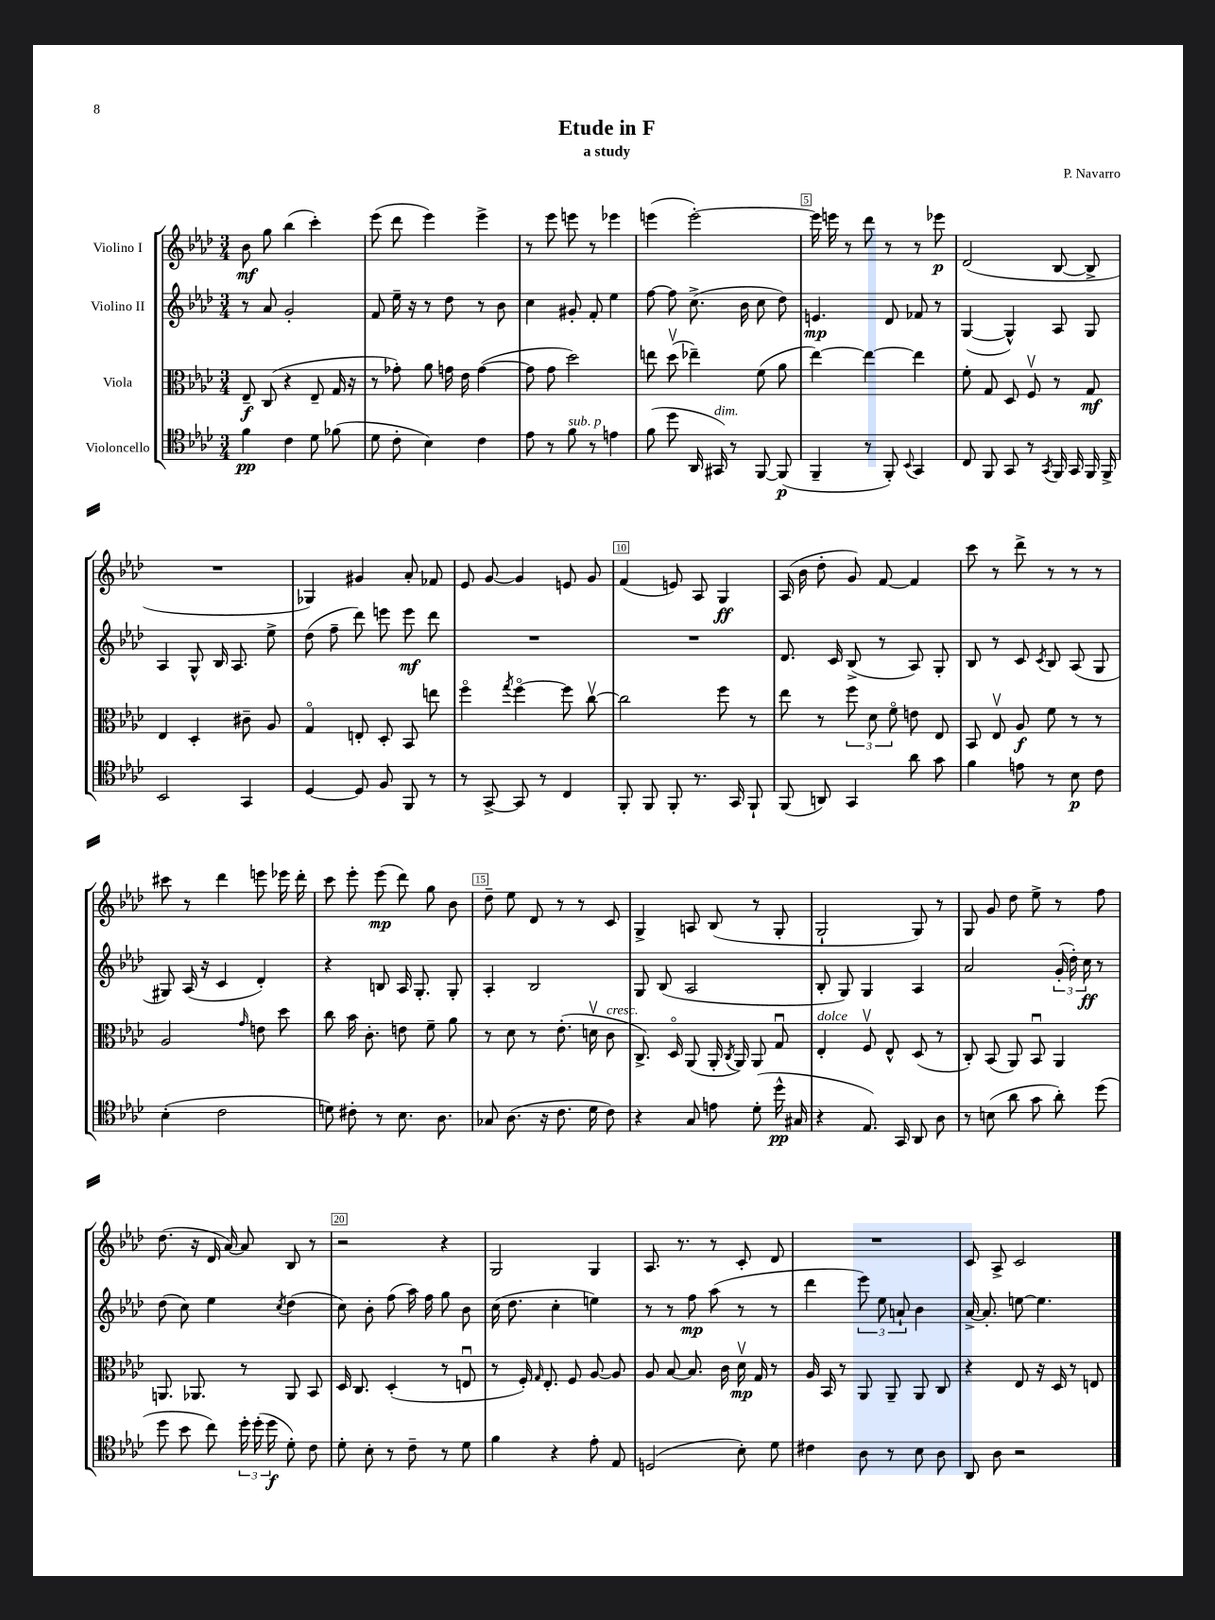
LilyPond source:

\header { title = "Etude in F" composer = "P. Navarro" subtitle = "a study" }
<<
\new StaffGroup <<
\new Staff = "s0" \with { instrumentName = "Violino I" } {
    \clef treble \key aes \major \numericTimeSignature \time 3/4
    \autoBeamOff bes'8\mf g''8 bes''4( c'''4-.) |
    ees'''8( des'''8 ees'''4) ees'''4-> |
    r8 ees'''8 e'''8 r8 ees'''4 |
    e'''4( e'''2~-.) |
    e'''16 e'''16 r8 des'''8 r8 r8 ees'''8\p |
    des'2( bes8~ bes8-> |
    R2. |
    ges4) gis'4 aes'8-. fes'8 |
    ees'8 g'8~ g'4 e'8 g'8 |
    f'4( e'8) aes8 g4\ff |
    aes16( bes'16 des''8-. g'8) f'8~ f'4 |
    c'''8 r8 des'''8-> r8 r8 r8 |
    cis'''8 r8 des'''4 e'''8 ees'''16 des'''16-. |
    c'''8 ees'''8-. ees'''8\mp( des'''8) g''8 bes'8 |
    des''8-- ees''8 des'8 r8 r8 c'8 |
    g4-> a8 bes8( r8 g8-. |
    g2-! g8) r8 |
    g8 g'8 des''8 ees''8-> r8 f''8 |
    des''8.( r16 des'16 aes'16~) aes'8 bes8 r8 |
    r2 r4 |
    g2 g4 |
    aes8. r8. r8 c'8-. des'8 |
    R2. |
    c'8 aes8-> c'2 \bar "|." |
}
\new Staff = "s1" \with { instrumentName = "Violino II" } {
    \clef treble \key aes \major \numericTimeSignature \time 3/4
    \autoBeamOff r8 aes'8 g'2-. |
    f'8 ees''16-- r16 r8 des''8 r8 bes'8 |
    c''4 gis'8-. f'8-. ees''4 |
    f''8~ f''8 c''8.->( bes'16 c''8 des''8) |
    e'4.\mp des'8 fes'8 r8 |
    g4~( g4-^) aes8 g8 |
    aes4 g8-^ bes16 aes8. ees''8-> |
    des''8( f''8-- des'''8) e'''8 e'''8\mf des'''8 |
    R2. |
    R2. |
    des'8. c'16 bes8->( r8 aes8) g8-. |
    bes8 r8 c'8 \acciaccatura { c'8 } bes8 aes8( g8 |
    gis8) aes16( r16 c'4 des'4-.) |
    r4 b8 aes16 g8.-. g8-. |
    aes4-. bes2 |
    g8 bes8( aes2 |
    bes8-. g8) g4 aes4 |
    aes'2 \tuplet 3/2 { g'16-.( des''16-.) c''16\ff } r8 |
    des''8( c''8) ees''4 \acciaccatura { c''8 } des''4( |
    c''8) bes'8-. f''8( aes''16) f''16 g''8 bes'8 |
    c''16( des''8. c''4-. e''4) |
    r8 r8 f''8\mp aes''8( r8 r8 |
    des'''4 \tuplet 3/2 { ees'''8) ees''8 a'8-! } bes'4 |
    aes'16~-> aes'8.-. e''8~ e''4. \bar "|." |
}
\new Staff = "s2" \with { instrumentName = "Viola" } {
    \clef alto \key aes \major \numericTimeSignature \time 3/4
    \autoBeamOff ees8--\f c8( r4 ees8-- g16 r16 |
    r8 ges'8-.) aes'8 g'16 ees'16 g'4~( |
    g'8 g'8 des''2) |
    e''8 des''8\upbow( ees''4--) f'8( aes'8 |
    ees''4~) ees''4~ ees''4 |
    f'8-. g8 des8 f8\upbow r8 g8\mf |
    ees4 des4-. cis'8-- aes8 |
    g4\flageolet e8-. des8-. bes,8 e''8 |
    f''4\flageolet \acciaccatura { g''8 } f''4~\flageolet f''8 c''8~\upbow |
    c''2 f''8 r8 |
    ees''8 r8 \tuplet 3/2 { f''8 des'8 f'8\flageolet } e'8 ees8 |
    bes,8 ees8\upbow aes8\f f'8 r8 r8 |
    aes2 \grace { g'16 } e'8 des''8 |
    c''8 bes'16 c'8.-. e'8 f'8-- aes'8 |
    r8 des'8 r8 ees'8.-.( d'16\upbow c'8^\markup { \italic "cresc." } |
    c8.->) des16\flageolet aes,8( aes,16-. \acciaccatura { c8 } aes,16) aes,8 g8\downbow |
    ees4-.^\markup { \italic "dolce" } f8\upbow ees8-^ des8( r8 |
    c8-.) bes,8( aes,8) bes,8\downbow aes,4 |
    a,8. aes,8. r8 aes,8 bes,8 |
    des16 c8. des4-.( r8 e8\downbow |
    r8 f16-.) \grace { g16 } ees8.-. f8 aes8~ aes8 |
    aes8 bes8~ bes8. c'16 des'16\upbow\mp g16 r8 |
    aes16 bes,16 r8 aes,8 aes,8-- aes,8 c8 |
    r4 ees8 r16 des16 r8 e8 \bar "|." |
}
\new Staff = "s3" \with { instrumentName = "Violoncello" } {
    \clef tenor \key aes \major \numericTimeSignature \time 3/4
    \autoBeamOff f'4\pp c'4 des'8 fes'8( |
    des'8 c'8-. bes4) c'4 |
    ees'8 r8 f'8^\markup { \italic "sub. p" } r8 e'4 |
    f'8( des''8 aes,16 gis,16^\markup { \italic "dim." }) r8 f,8~ f,8\p( |
    f,4-- r8 f,8-.) \appoggiatura { bes,8 } g,4 |
    c8 f,8 g,8 r8 \acciaccatura { g,8 } f,16 g,16 f,16 f,16-> |
    bes,2 g,4 |
    des4~ des8 f8 f,8 r8 |
    r8 g,8~-> g,8 r8 c4 |
    f,8-. f,8 f,8-. r8. g,16 f,8-! |
    f,8( a,8) g,4 aes'8 g'8 |
    f'4 e'8 r8 bes8\p c'8 |
    bes4-.( c'2 |
    d'8) cis'8-. r8 bes8. aes8. |
    ges8 aes8.( r16 c'8. des'16 c'8) |
    r4 g8 e'8 des'8-.( des''16-^\pp gis16 |
    r4 ees8.) g,16 aes,8 aes8 |
    r8 b8( aes'8 g'8 aes'8-.) des''8( |
    des''8 bes'8 c''8) \tuplet 3/2 { des''16-. des''16-.( des''16\f } des'8-.) c'8 |
    des'8-. bes8-. r8 c'8-- r8 des'8 |
    f'4 r4 ees'8-. ees8 |
    d2( bes8-.) des'8 |
    cis'4 aes8 r8 bes8 aes8 |
    aes,8 aes8 r2 \bar "|." |
}
>>
>>
\layout { \context { \Score \override BarNumber.break-visibility = ##(#f #t #t) barNumberVisibility = #(every-nth-bar-number-visible 5) \override BarNumber.stencil = #(make-stencil-boxer 0.1 0.3 ly:text-interface::print) } }
